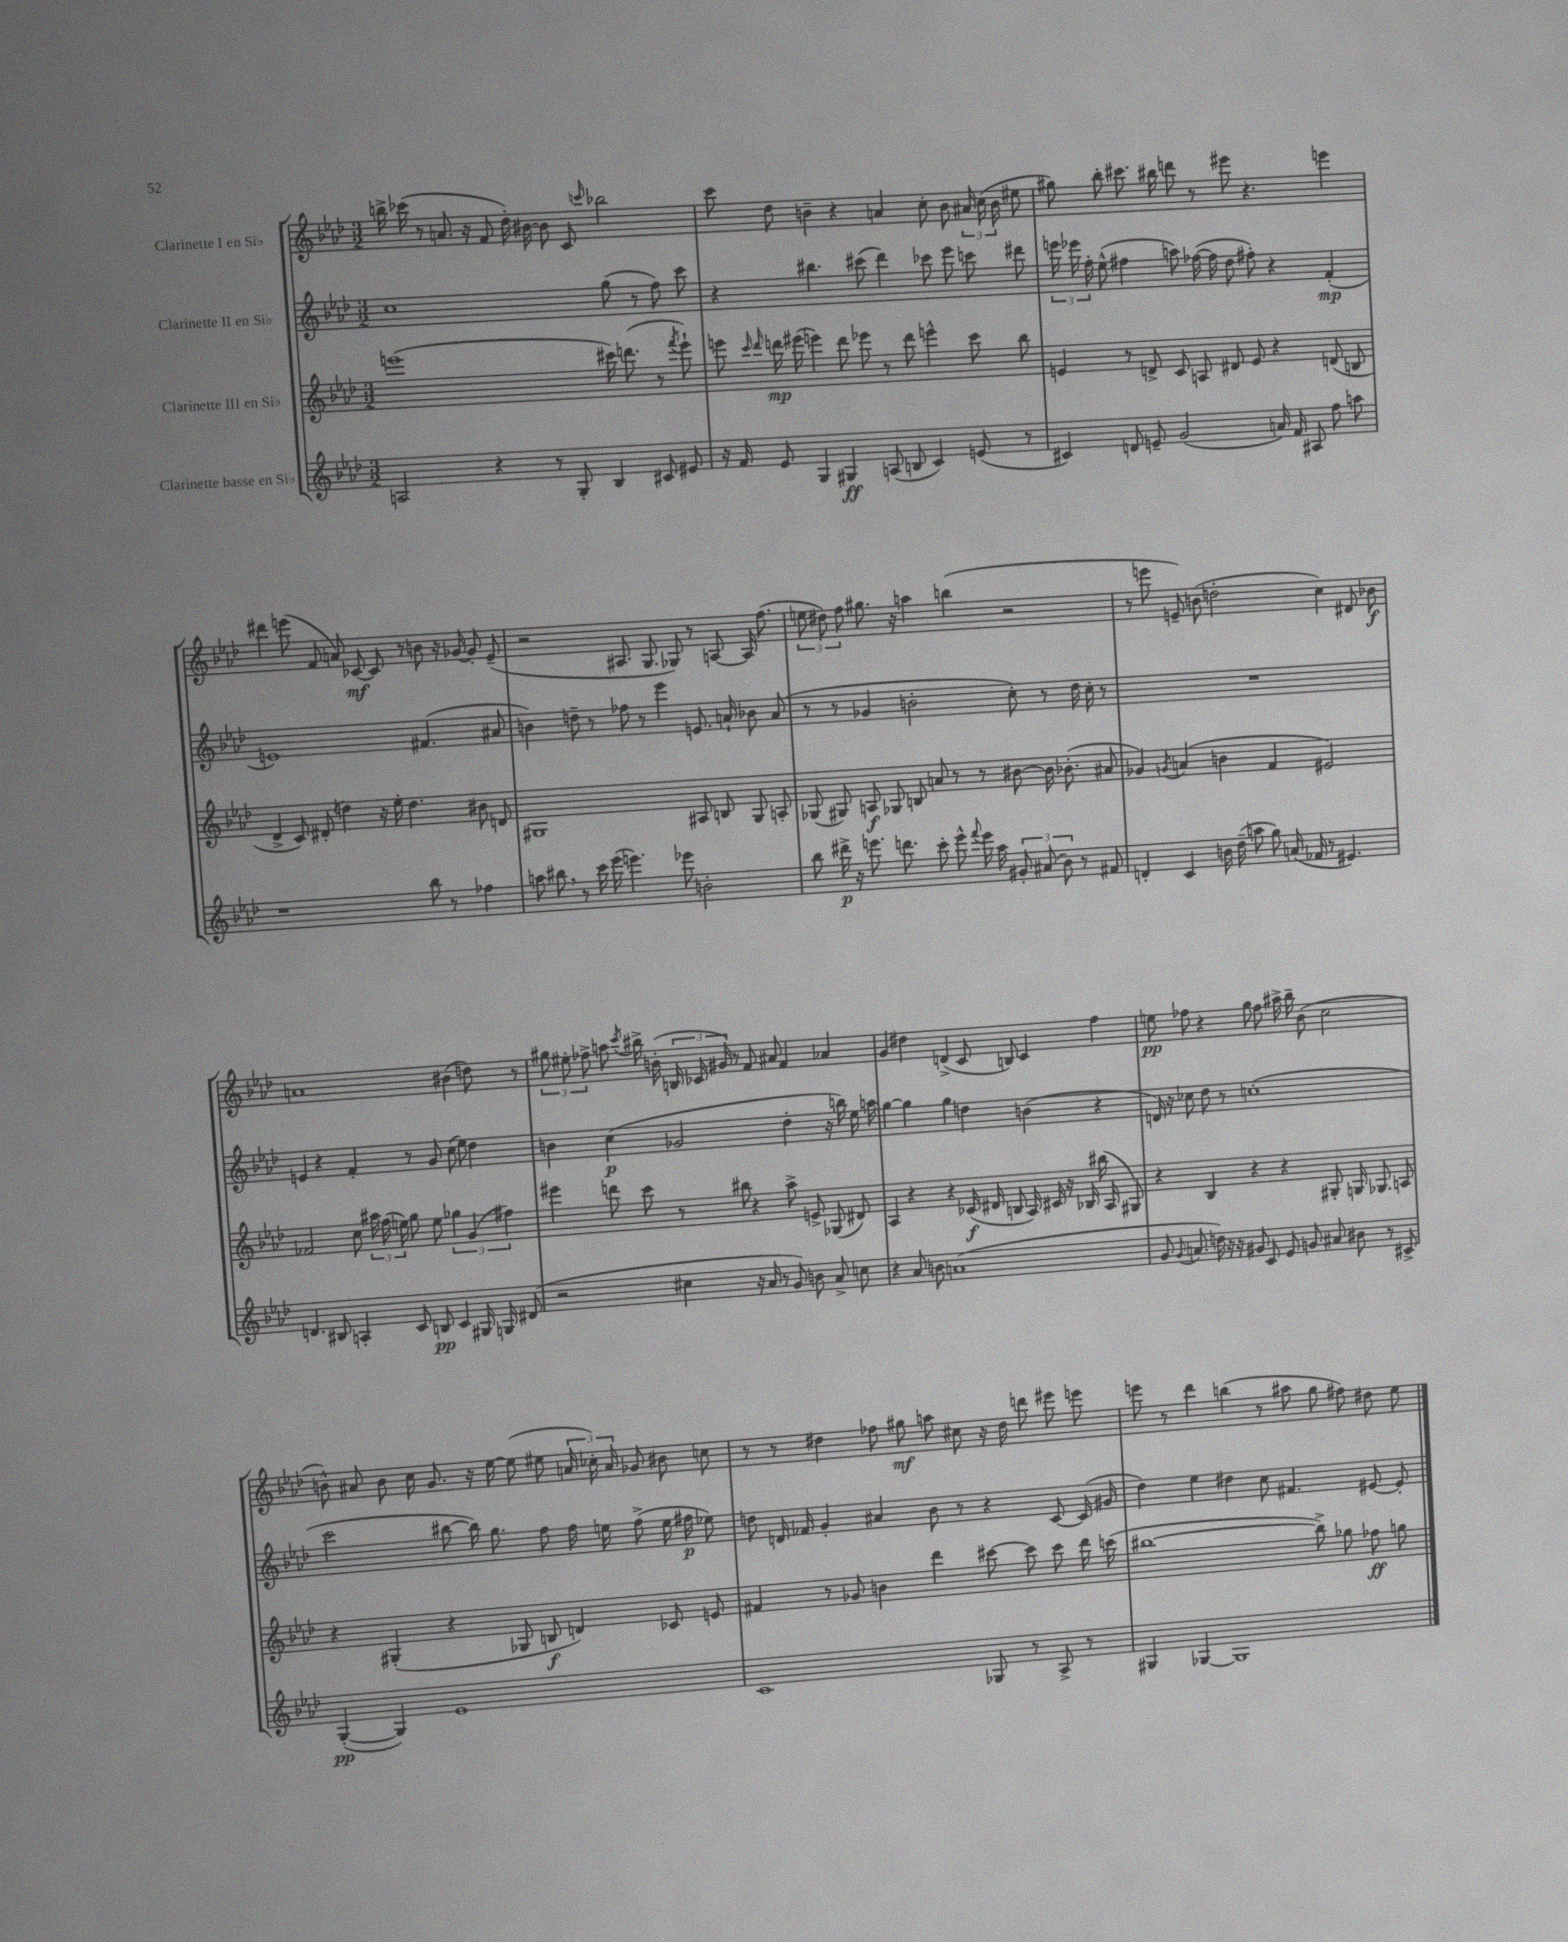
<<
\new StaffGroup <<
\new Staff = "s0" \with { instrumentName = "Clarinette I en Sib" } {
    \clef treble \key aes \major \numericTimeSignature \time 3/2
    \autoBeamOff b''16-> ces'''16( r8 a'8. r16 f'8 des''16-.) bis'16~ bis'8 c'8 \grace { c'''16 } bes''2 |
    c'''8 des''8 b'4-- r4 a'4 c''8-. b'8 \tuplet 3/2 { ais'16 c''16( b'16 } eis''8 |
    gis''8) bes''8-. cis'''8. bis''16 d'''8 r8 eis'''8 r4. e'''4 |
    dis'''4 e'''8( f'8 a'8) ces'8~\mf ces'8 r8 b'8 r16 ges'16~ ges'8-. ees'8--( |
    r2 ais8. g8. ges8) r8 a8~ a16 f''8.( |
    \tuplet 3/2 { e''8 dis''8) f''8 } gis''8. r16 a''4 b''4( r2 |
    r8 e'''8 e'8--) b'8( d''2-. c''4) dis'8 bes'8\f |
    a'1 bis'4( d''8) r8 |
    \tuplet 3/2 { gis''8 eis''8-. fes''8-> } a''8 \acciaccatura { c'''8 } bis''16-> b'16-.( \tuplet 3/2 { b16 ces'16 gis'16) } r8 f'8 ais'8 f'4 aes'4 |
    g'4 dis''4 d'4->( c'8 b8) c'4 f''4 |
    e''8\pp fes''8 r4 g''8 fes''8 ais''16-> bes''16-- bes'8( c''2 |
    b'8-^) ais'8 b'8 c''16 g'8. r16 ees''16~ ees''8( eis''8 \tuplet 3/2 { a'16 ces''16-.) a'16 } ges'8 bis'8 c''8 |
    r8 r8 dis''4 fes''8 gis''8\mf a''8 cis''8 r16 dis''16 d'''8 eis'''8 e'''8 |
    e'''8 r8 des'''4 b''4( r8 ais''8 g''8 fis''8) dis''8 ees''8 \bar "|." |
}
\new Staff = "s1" \with { instrumentName = "Clarinette II en Sib" } {
    \clef treble \key aes \major \numericTimeSignature \time 3/2
    \autoBeamOff c''1 g''8( r8 f''8) c'''8 |
    r4 bis''4. cis'''8( des'''4) ces'''8 ees'''8 c'''8 dis'''8 |
    \tuplet 3/2 { e'''16 ees'''16 f''16-. } ees''8-^( fis''4 a''8) fes''16~( fes''16 des''8 fis''8-.) r4 f'4-.\mp( |
    e'1) fis'4.( ais'8 |
    b'4) d''8-- r8 fes''8 r8 ees'''4 e'8. a'16-! bes'8 a'8( |
    r8 r8 ges'4 b'2-. c''8-.) r8 des''16 c''16-. r8 |
    R1. |
    e'4 r4 f'4-. r8 g'8 c''8( ees''8) des''4 |
    b'4 c''4\p( ges'2 des''4-. r16 b''16) ees''16 a''16 |
    g''4~ g''4 g''4 d''4 b'4( r4 |
    d'16) r16 ces''8 des''8 r8 c''1-.( |
    c'''2 bis''8~ bis''16) g''8. f''8 f''16 e''16 f''8->( e''16 fis''16\p ees''8) |
    d''8 d'16 fes'16 g'4-. ais'4 bes'8 r8 r4 c'8~ c'16( gis'16 |
    des''4) ees''4 dis''4 c''8 fis'4. eis'8~ eis'8-. \bar "|." |
}
\new Staff = "s2" \with { instrumentName = "Clarinette III en Sib" } {
    \clef treble \key aes \major \numericTimeSignature \time 3/2
    \autoBeamOff e'''1( cis'''16) d'''8.( r8 \acciaccatura { f'''8 } e'''8-!) |
    e'''8 \grace { c'''16 des'''16 } d'''16\mp eis'''16( e'''4) d'''8 ees'''8 r8 d'''8 e'''4-^ c'''8 bes''8 |
    e'4 r8 d'8-> c'8 a8 dis'8 e'8 r4 d'8( b8 |
    des'4-> c'8) dis'8-.( d''4) r16 ees''16-. d''4. bis'8 d'8 |
    gis1 ais8 b8 gis8 a8-. |
    ges8( gis8) a8\f ges8 b8 a'8 r8 r8 bis'8~ bis'16 bes'8.-.( ais'8 |
    ges'4) \acciaccatura { g'8 } a'4( b'4 f'4 eis'2) |
    fes'2 c''8 \tuplet 3/2 { ais''16 f''16( e''16) } g''8 e''8 \tuplet 3/2 { ges''4 g'4( fis''4) } |
    eis'''4 d'''8 c'''8 r8 bis''8 r4 aes''8-> e'8-> ges8( dis'8) |
    aes4 r4 r4 ces'16\f( dis'16 b8 aes16) cis'16 r16 bes16 bis''16( aes16 gis8) |
    r4 bes4 r4 r4 gis8-. g16 ges8. a8 |
    r4 gis4-.( r4 ges8 b8\f d'4) ces'8 e'8 |
    fis'4 r8 ges'8 b'4 des'''4 cis'''8~ cis'''8 cis'''8 des'''16 c'''16( |
    bis''1~ bis''8->) ges''8 fes''8\ff g''8 \bar "|." |
}
\new Staff = "s3" \with { instrumentName = "Clarinette basse en Sib" } {
    \clef treble \key aes \major \numericTimeSignature \time 3/2
    \autoBeamOff a2 r4 r8 g8-. bes4 cis'8 eis'8 |
    r16 f'16 ees'8 g4 gis4\ff a8( b8 c'4) e'8( r8 |
    cis'4) d'8 e'8-- g'2( a'16) f'16 ais8 f''8 a''8 |
    r1 bes''8 r8 fes''4 |
    a''8 bis''8 \breathe r8 c'''16 ees'''16( e'''4.) ees'''8 b'2-. |
    bes''8 dis'''16->\p r16 e'''8. d'''8. c'''8-. e'''8-^ \appoggiatura { f'''8 } e'''16 aes''16 \tuplet 3/2 { gis'8-. ais'8( bes'8) } r8 fis'8 |
    d'4-. c'4 b'16 des''16--( a''8 g''8) a'16( fes'16 r8 eis'4.) |
    d'4. bis8 a4-. c'8 b8\pp c'4 gis16 g16 dis'8( |
    r2 cis''4 r16 aes'16 r8 g'8) b'8 aes'8-> c''8 |
    r4 aes'8 b'8 a'1( |
    g'8 \appoggiatura { g'8 } a'8. d''16) r16 r16 gis'8 c'8 ees'8 g'8 ais'8 bis'8 r8 cis'8-> |
    g4~-.\pp( g4) ees'1 |
    c'1 ges8 r8 aes8-> r8 |
    gis4 ges4~ ges1 \bar "|." |
}
>>
>>
\layout { \context { \Score \remove "Bar_number_engraver" } }
